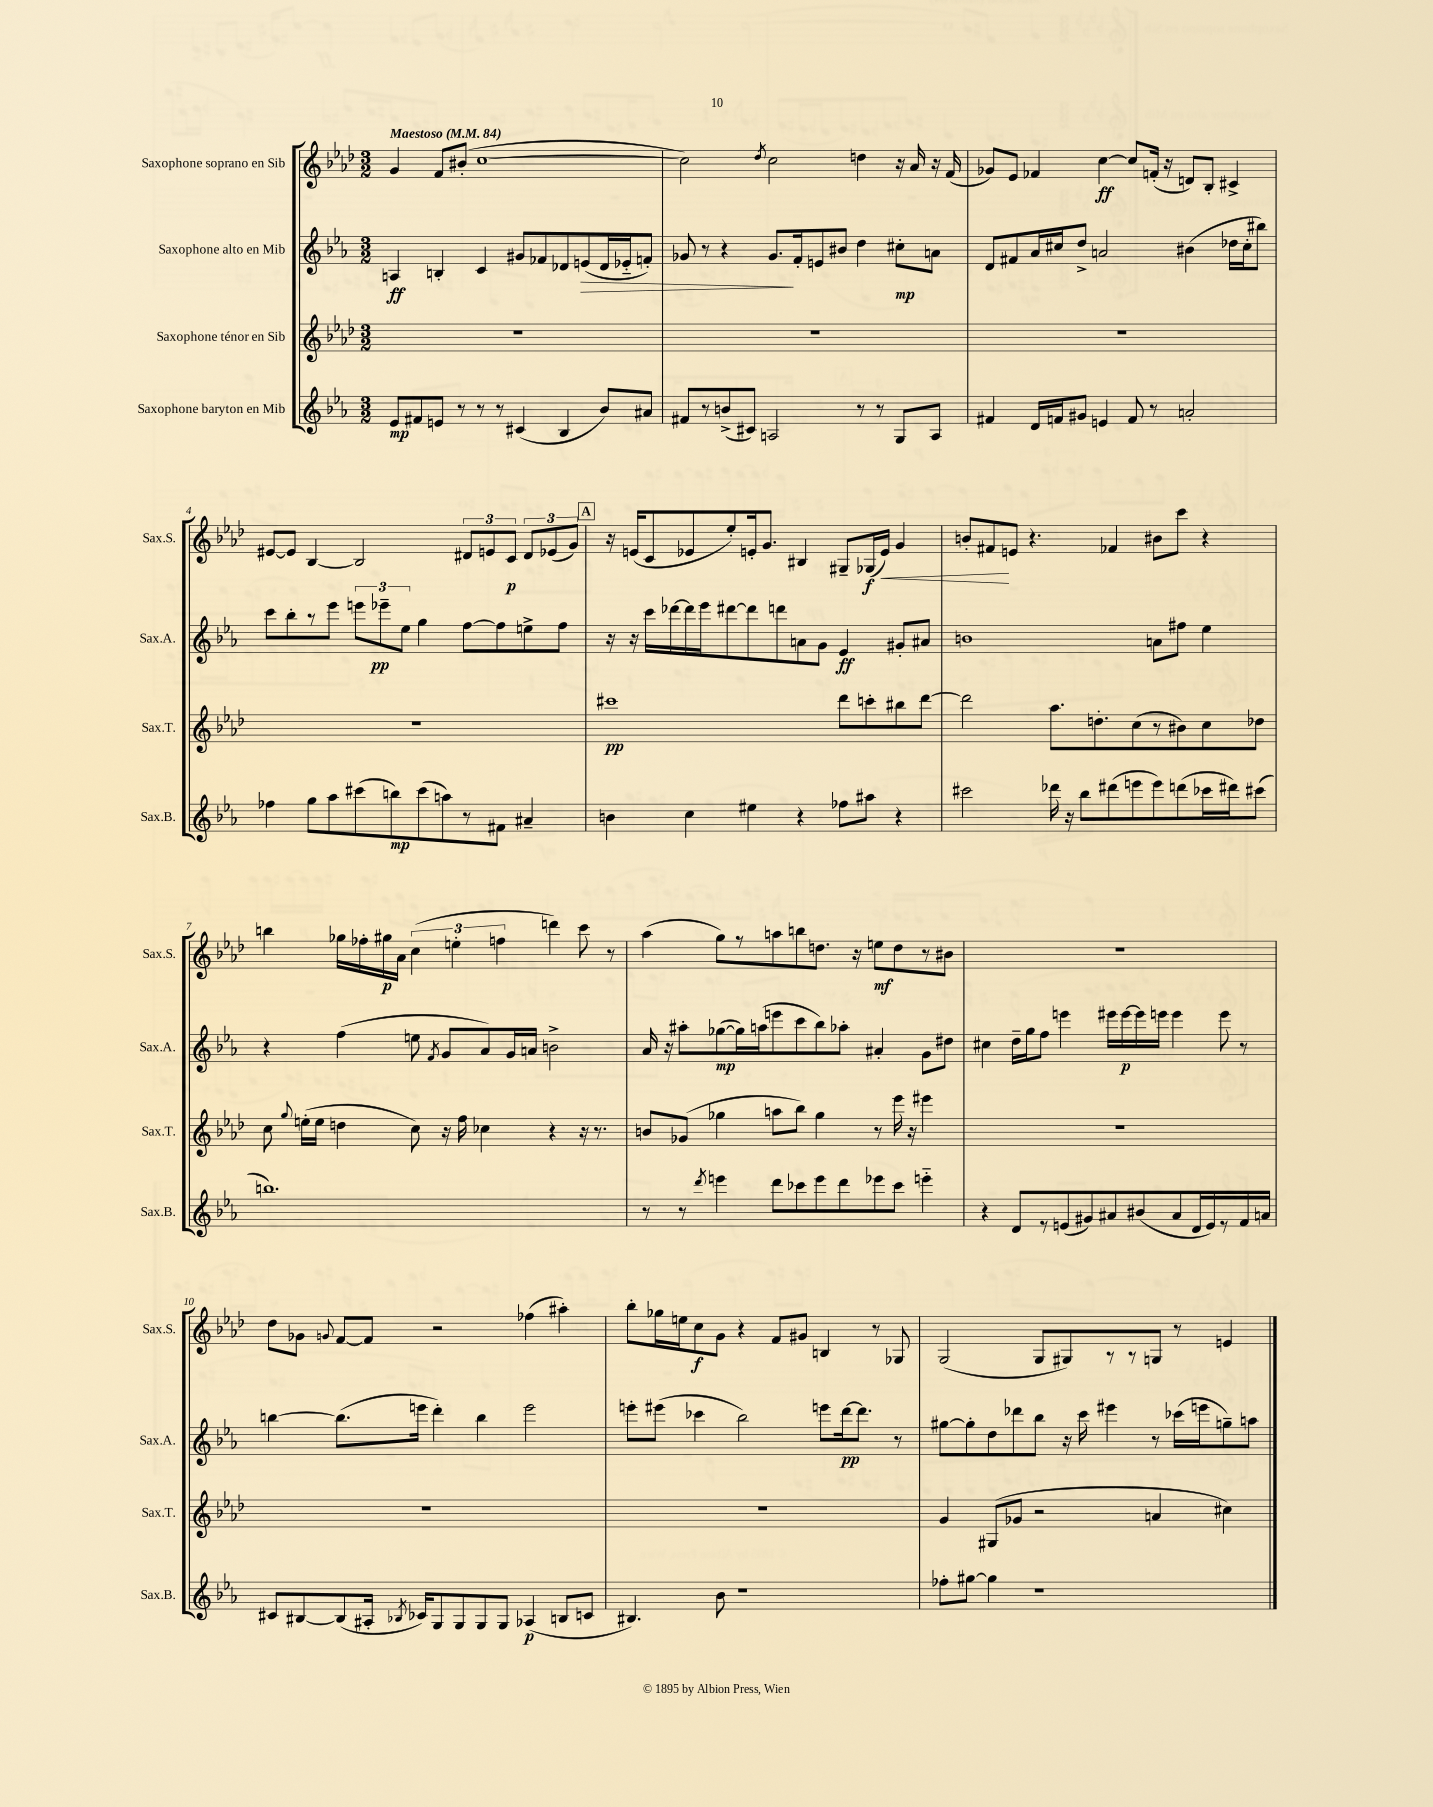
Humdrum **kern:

**kern	**dynam	**kern	**dynam	**kern	**dynam	**kern	**dynam
*part4	*part4	*part3	*part3	*part2	*part2	*part1	*part1
*staff4	*staff4	*staff3	*staff3	*staff2	*staff2	*staff1	*staff1
*I"Saxophone baryton en Mib	*	*I"Saxophone ténor en Sib	*	*I"Saxophone alto en Mib	*	*I"Saxophone soprano en Sib	*
*I'Sax.B.	*	*I'Sax.T.	*	*I'Sax.A.	*	*I'Sax.S.	*
*clefG2	*	*clefG2	*	*clefG2	*	*clefG2	*
*k[b-e-a-]	*	*k[b-e-a-d-]	*	*k[b-e-a-]	*	*k[b-e-a-d-]	*
*M3/2	*	*M3/2	*	*M3/2	*	*M3/2	*
*MM84	*	*MM84	*	*MM84	*	*MM84	*
=1	=1	=1	=1	=1	=1	=1	=1
!	!	!	!	!	!	!LO:TX:a:B:t=Maestoso	!
8e-/L	mp	1.r	.	4An/	ff	4g/	.
8f#X/	.	.	.	.	.	.	.
8en/J	.	.	.	4Bn'/	.	8f/L	.
8r	.	.	.	.	.	(8b#X'/J	.
8r	.	.	.	4c/	.	[1cc	.
8r	.	.	.	.	.	.	.
(4c#X/	.	.	.	8g#X/L	.	.	.
.	.	.	.	8f-X/	.	.	.
4B-/	.	.	.	8d-X/	.	.	.
!	!	!	!	!	!LO:HP:b	!	!
.	.	.	.	(8en/	>	.	.
8b-/L)	.	.	.	16d-/L	.	.	.
.	.	.	.	16e-X/J	.	.	.
8a#X/J	.	.	.	8fn'/J)	.	.	.
=2	=2	=2	=2	=2	=2	=2	=2
8f#X/L	.	1.r	.	8g-X/	.	2cc\])	.
8r	.	.	.	8r	.	.	.
(8bn^/	.	.	.	4r	.	.	.
8c#X/J)	.	.	.	.	.	.	.
.	.	.	.	.	.	8qdd-/	.
2An/	.	.	.	8.g-/L	.	2cc\	.
.	.	.	.	16f'/k	]	.	.
.	.	.	.	8en/	.	.	.
.	.	.	.	8b#X/J	.	.	.
8r	.	.	.	4dd\	.	4ddn\	.
8r	.	.	.	.	.	.	.
8G/L	.	.	.	8cc#X'\L	mp	16r	.
.	.	.	.	.	.	16a-/	.
8A/J	.	.	.	8an\J	.	16r	.
.	.	.	.	.	.	(16f/	.
=3	=3	=3	=3	=3	=3	=3	=3
4f#X/	.	1.r	.	8d/L	.	8g-X/L)	.
.	.	.	.	8f#X/	.	8e-/J	.
16d/LL	.	.	.	16a-/L	.	4f-X/	.
16fn/J	.	.	.	16cc#X/J	.	.	.
8g#X/J	.	.	.	8dd^/J	.	.	.
4en/	.	.	.	2an/	.	[4cc\	ff
8f/	.	.	.	.	.	8cc/L]	.
8r	.	.	.	.	.	(16fn'/Jk	.
.	.	.	.	.	.	16r	.
2an'/	.	.	.	(4b#X\	.	8dn/L)	.
.	.	.	.	.	.	8B-'/J	.
.	.	.	.	16dd-X\LL	.	4c#X^/	.
.	.	.	.	16cc#'\J	.	.	.
.	.	.	.	8bb#X\J)	.	.	.
!!LO:LB:g=z
=4	=4	=4	=4	=4	=4	=4	=4
4ff-X\	.	1.r	.	8ccc\L	.	[8e#X/L	.
.	.	.	.	8bb-'\	.	8e#/J]	.
8gg\L	.	.	.	8r	.	[4B-/	.
8aa-\	.	.	.	8eee-\J	.	.	.
(8ccc#X\	.	.	.	12eeen\L	.	2B-/]	.
.	.	.	.	12eee-X~\	pp	.	.
8bbn\)	mp	.	.	.	.	.	.
.	.	.	.	12ee-\J	.	.	.
(8ccc#\	.	.	.	4gg\	.	.	.
8aan\)	.	.	.	.	.	.	.
8r	.	.	.	[8ff\L	.	12d#X/L	.
.	.	.	.	.	.	12en/	.
8f#X\J	.	.	.	8ff\]	.	.	.
.	.	.	.	.	.	12c/J	p
4a#X~/	.	.	.	8een^\	.	12d#/L	.
.	.	.	.	.	.	(12e-X/	.
.	.	.	.	8ff\J	.	.	.
.	.	.	.	.	.	12g/J)	.
!!LO:REH:place=s1:t=A
=5	=5	=5	=5	=5	=5	=5	=5
4bn\	.	1ccc#X	pp	16r	.	16r	.
.	.	.	.	16r	.	(16en/KL	.
.	.	.	.	16ccc\LL	.	8c/	.
.	.	.	.	[16ddd-X\	.	.	.
4cc\	.	.	.	16ddd-\]	.	8e-X/	.
.	.	.	.	16eee-\J	.	.	.
.	.	.	.	[8ddd#X\	.	8ee-'/)	.
4ee#X\	.	.	.	8ddd#\]	.	16en'/k	.
.	.	.	.	.	.	8.g/J	.
.	.	.	.	8dddn\	.	.	.
4r	.	.	.	8an\	.	4B#X/	.
.	.	.	.	8g\J	.	.	.
8ff-X\L	.	8ddd-\L	.	4e-/	ff	8G#X~/L	.
8aa#X\J	.	8cccn'\	.	.	.	(16G-X/L	f
!	!	!	!	!	!	!	!LO:HP:b
.	.	.	.	.	.	16e/JJ)	<
4r	.	8bb#X\	.	8g#X'/L	.	4g/	.
.	.	[8ddd-\J	.	8a#X/J	.	.	.
=6	=6	=6	=6	=6	=6	=6	=6
2ccc#X\	.	2ddd-\]	.	1bn	.	8bn'/L	.
.	.	.	.	.	.	8f#X/	.
.	.	.	.	.	.	8en/J	[
.	.	.	.	.	.	4.r	.
16ddd-X\	.	8.aa-\L	.	.	.	.	.
16r	.	.	.	.	.	.	.
8bb-\L	.	.	.	.	.	.	.
.	.	8.ddn'\	.	.	.	.	.
(8ddd#X\	.	.	.	.	.	4f-X/	.
8eeen\	.	(8cc\	.	.	.	.	.
8eee\)	.	8r	.	8an\L	.	8b#X\L	.
(8dddn\	.	8b#X\)	.	8ff#X\J	.	8ccc\J	.
16ccc-X\L	.	8cc\	.	4ee-\	.	4r	.
16ddd#X\J)	.	.	.	.	.	.	.
(8ccc#X\J	.	8dd-X\J	.	.	.	.	.
!!LO:LB:g=z
=7	=7	=7	=7	=7	=7	=7	=7
1.bbn)	.	8cc\	.	4r	.	4bbn\	.
.	.	8qqgg/	.	.	.	.	.
.	.	(16een'\LL	.	.	.	.	.
.	.	16ee\JJ	.	.	.	.	.
.	.	4ddn\	.	(4ff\	.	16gg-X\LL	.
.	.	.	.	.	.	16ff-X'\	.
.	.	.	.	.	.	16gg#X\	p
.	.	.	.	.	.	16a-\JJ	.
.	.	8cc\)	.	8een\	.	(6cc\	.
.	.	.	.	8qf/	.	.	.
.	.	16r	.	8g/L	.	.	.
.	.	.	.	.	.	6een'\	.
.	.	16ff\	.	.	.	.	.
.	.	4cc-X\	.	8a-/)	.	.	.
.	.	.	.	.	.	6ffn\	.
.	.	.	.	16g/L	.	.	.
.	.	.	.	16an/JJ	.	.	.
.	.	4r	.	2bn^\	.	4dddn\)	.
.	.	16r	.	.	.	8ccc\	.
.	.	8.r	.	.	.	.	.
.	.	.	.	.	.	8r	.
=8	=8	=8	=8	=8	=8	=8	=8
8r	.	8bn/L	.	16a-/	.	(4aa-\	.
.	.	.	.	16r	.	.	.
8r	.	(8g-X/J	.	8aa#X'\L	.	.	.
8qddd/	.	.	.	.	.	.	.
4eeen\	.	4gg-X\	.	([8gg-X\	mp	8gg\L)	.
.	.	.	.	16gg-\L])	.	8r	.
.	.	.	.	(16aan\J	.	.	.
8ddd\L	.	8aan\L	.	8eeen\	.	8aan\	.
8ccc-X\	.	8bb-\J)	.	8ccc\	.	8bbn\	.
8eee\	.	4gg-\	.	8bb-\)	.	8.ddn\J	.
8ddd\	.	.	.	8aa-X'\J	.	.	.
.	.	.	.	.	.	16r	.
8eee-X\	.	8r	.	4a#X'/	.	8een\L	mf
8ccc-\J	.	16eee-\	.	.	.	8dd\	.
.	.	16r	.	.	.	.	.
4eeen\	.	4eee#X\	.	8g\L	.	8r	.
.	.	.	.	8dd#X\J	.	8b#X\J	.
=9	=9	=9	=9	=9	=9	=9	=9
4r	.	1.r	.	4cc#X\	.	1.r	.
8d/L	.	.	.	16dd~\LL	.	.	.
.	.	.	.	16gg\J	.	.	.
8r	.	.	.	8ff\J	.	.	.
(8en/	.	.	.	4eeen\	.	.	.
8g#X/)	.	.	.	.	.	.	.
8a#X/	.	.	.	16eee#X\LL	.	.	.
.	.	.	.	[16eee#\	p	.	.
(8b#X/	.	.	.	16eee#\]	.	.	.
.	.	.	.	16eeen\JJ	.	.	.
8a#/	.	.	.	4eee\	.	.	.
16d/L	.	.	.	.	.	.	.
16e/)	.	.	.	.	.	.	.
8r	.	.	.	8eee\	.	.	.
16f/	.	.	.	8r	.	.	.
16an/JJ	.	.	.	.	.	.	.
!!LO:LB:g=z
=10	=10	=10	=10	=10	=10	=10	=10
8c#X/L	.	1.r	.	[4bbn\	.	8dd-\L	.
[8B#X/	.	.	.	.	.	8g-X\J	.
.	.	.	.	.	.	8qqgn/	.
(8B#/]	.	.	.	(8.bb\L]	.	[8f/L	.
16A#X'/Jk	.	.	.	.	.	8f/J]	.
8qB-X/	.	.	.	.	.	.	.
16c-X/KL)	.	.	.	16eeen\Jk	.	.	.
8G/	.	.	.	4ddd'\)	.	2r	.
8G/	.	.	.	.	.	.	.
8G/	.	.	.	4bb\	.	.	.
8G/J	.	.	.	.	.	.	.
(4A-X/	p	.	.	2eee\	.	(4ff-X\	.
8Bn/L	.	.	.	.	.	4aa#X'\)	.
8cn/J	.	.	.	.	.	.	.
=11	=11	=11	=11	=11	=11	=11	=11
4.B#X/)	.	1.r	.	8eeen'\L	.	8bb-'\L	.
.	.	.	.	(8eee#X\J	.	16gg-X\L	.
.	.	.	.	.	.	16een\J	.
.	.	.	.	4ccc-X\	.	8cc\	f
8b-\	.	.	.	.	.	8g\J	.
1r	.	.	.	2bb-\)	.	4r	.
.	.	.	.	.	.	8f/L	.
.	.	.	.	.	.	8g#X/J	.
.	.	.	.	8eeen\L	.	4Bn/	.
.	.	.	.	[16ddd\k	pp	.	.
.	.	.	.	8.ddd\J]	.	.	.
.	.	.	.	.	.	8r	.
.	.	.	.	8r	.	8G-X/	.
=12	=12	=12	=12	=12	=12	=12	=12
8ff-X'\L	.	4g/	.	[8gg#X\L	.	(2G/	.
[8gg#X\J	.	.	.	8gg#'\]	.	.	.
4gg#\]	.	(8G#X/L	.	8dd\	.	.	.
.	.	8g-X/J	.	8ddd-X\	.	.	.
1r	.	2r	.	8bb-\J	.	8G/L	.
.	.	.	.	16r	.	8G#X/)	.
.	.	.	.	16ccc\	.	.	.
.	.	.	.	4eee#X\	.	8r	.
.	.	.	.	.	.	8r	.
.	.	4an/	.	8r	.	8Gn/J	.
.	.	.	.	(16ccc-X\LL	.	8r	.
.	.	.	.	16eeen\J	.	.	.
.	.	4cc#X\)	.	8ggn~\)	.	4en/	.
.	.	.	.	8aan\J	.	.	.
==	==	==	==	==	==	==	==
*-	*-	*-	*-	*-	*-	*-	*-
